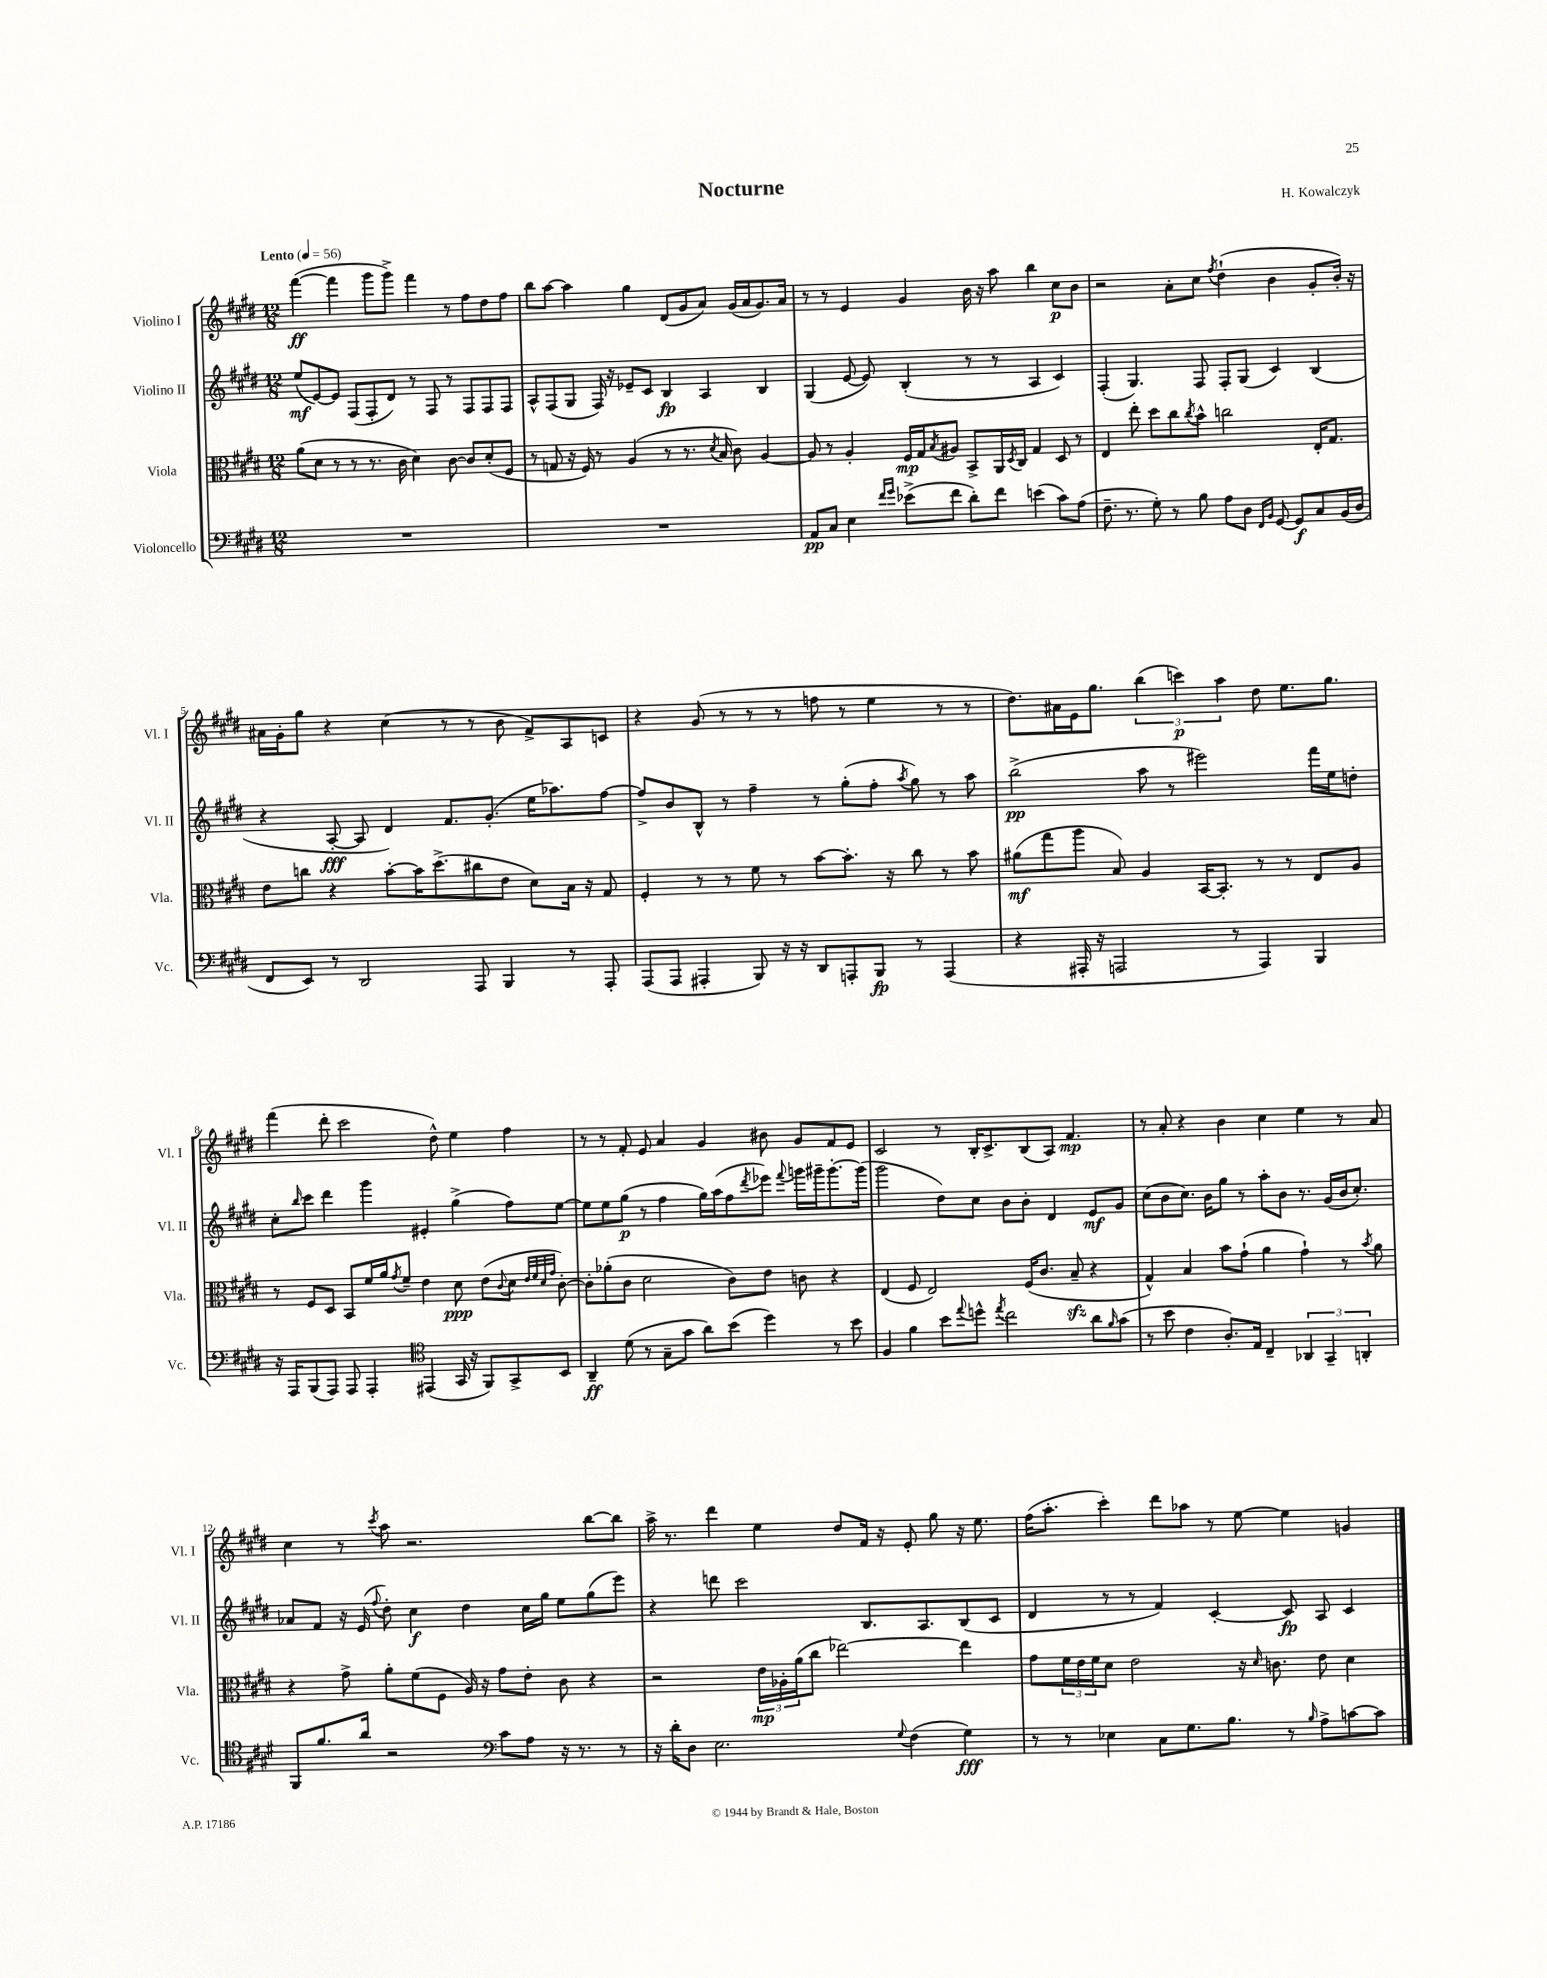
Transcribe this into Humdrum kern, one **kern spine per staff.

**kern	**kern	**kern	**kern
*staff4	*staff3	*staff2	*staff1
*clefF4	*clefC3	*clefG2	*clefG2
*k[f#c#g#d#]	*k[f#c#g#d#]	*k[f#c#g#d#]	*k[f#c#g#d#]
*M12/8	*M12/8	*M12/8	*M12/8
*MM56	*MM56	*MM56	*MM56
1.r	(8a\L	(8ee/L	([4fff#\
.	8d#\J	[8e/)	.
.	8r	8e/]J	4fff#\]
.	8r	(8F#/L	.
.	8.r	8F#'/	8ggg#\L
.	.	8d#/J)	8ggg#^\J)
.	16c#\	.	.
.	4d#\)	8r	4fff#\
.	.	8F#/	.
.	[8c#\	8r	8r
.	8c#/]L	8F#/L	8ff#\L
.	(8d#'/	8F#/	8dd#\
.	8F#/J	8F#/J	8ff#\J
=	=	=	=
1.r	8r	8A^^/L	8bb\L
.	8G/	(8F#/	[8aa\J
.	16r	8G#/J	4aa\]
.	16F#/)	.	.
.	8r	16F#/)	.
.	.	16r	.
.	(4A/	8e-~/L	4gg#\
.	.	8c#/J	.
.	8r	4B/	(8d#/L
.	8.r	.	8g#/
.	.	4A/	8a/J)
.	8qd#/	.	.
.	16B/	.	.
.	8c#\)	.	(16g#/LL
.	.	.	16a/J
.	[4A/	4B/	8.g#/)
.	.	.	16a/Jk
=	=	=	=
8AA/L	8A/]	(4G#/	8r
8C#/J	8r	.	8r
4E\	4A'/	[8e/	4e/
.	.	8e/])	.
16qqf#/LL	.	.	.
16qqg#/JJ	.	.	.
(8e-^\L	16F#/LL	(4B'/	4g#/
.	16G#/J	.	.
.	8qB/	.	.
8f#\J	8A#/J	.	.
8d#'\L)	8BB^/L	8r	16b\
.	.	.	16r
8f#\J	16AA/L	8r	8aa\
.	8qD#/	.	.
.	16C#/JJ	.	.
(4e\	4G#/	4A/	4bb\
8c#\L)	8D#/	4c#/)	8cc#\L
(8A\J	8r	.	8b\J
=	=	=	=
8.F#~\	4E/	(4F#'/	2r
8.r	.	.	.
.	8ee'\	4.G#/)	.
8G#'\)	8dd#\L	.	.
8r	8cc#\	.	8a'\L
.	8qcc#/	.	.
8B\	8b^^\J	8F#/	8cc#\J
.	.	.	8qff#/
8A\L	2cc\	8F#'/L	(4dd#`\
8D#\J	.	(8G#/J	.
16qqFF#/LL	.	.	.
16qqBB/JJ	.	.	.
[8GG#/	.	4c#/)	4b\
8GG#/]L	.	.	.
8C#/	16E'/LK	(4B/	8g#'/L
.	8.G#/J	.	.
(16BB/L	.	.	16b'/Jk)
16D#/JJ	.	.	16r
=	=	=	=
8FF#/L	8e\L	4r	16a#\LL
.	.	.	16g#'\J
8EE/J)	8cc\J	.	8gg#\J
8r	4r	[8A'/	4r
2DD#/	.	8A/]	.
.	[8b'\L	4d#/)	(4cc#\
.	16b\]K	.	.
.	(8.dd#^\	.	.
.	.	8.f#/L	8r
8AAA/	8cc#\	.	8r
.	.	(8.g#'/J	.
4BBB/	8e\J	.	8b\
.	8d#\L)	16ee\LK	8f#^/L)
.	.	8.aa-\)	.
8r	16B\Jk	.	8A/
.	16r	.	.
8AAA'/	8G#/	[8ff#\J	8c/J
=	=	=	=
(8AAA/L	4F#'/	8ff#^/]L	4r
8AAA/J	.	8b/	.
4AAA#'/	8r	8B^^/J	(8g#/
.	8r	8r	8r
8BBB/)	8f#\	4ff#~\	8r
16r	8r	.	8r
16r	.	.	.
8DD#/L	[8b\L	8r	8ff\
8AAA'/	8.b'\]J	(8gg#'\L	8r
8BBB/J	.	8ff#'\J	4ee\
.	16r	.	.
.	.	8qaa/	.
8r	8cc#\	8gg#\)	.
(4AAA/	8r	8r	8r
.	8b\	8aa\	8r
=	=	=	=
4r	(8a#\L	(2bb^\	8.dd#\L)
.	8gg#\	.	.
.	.	.	16a#\L
16AAA#'/	8aa\J	.	16e\J
16r	.	.	8.gg#\J
2AAA/	8B/)	.	.
.	4A/	8aa\	(6bb\
.	.	8r	.
.	.	.	6ccc\)
.	[16BB/LK	2eee#\)	.
.	8.BB'/]J	.	.
.	.	.	6aa\
8r	.	.	.
4AAA/)	8r	.	8dd#\
.	8r	.	8.ee\L
4BBB/	8E/L	16fff#\LL	.
.	.	16ee\J	8.gg#\J
.	8A/J	8dd'\J	.
=	=	=	=
16r	8r	8cc#'\L	(4fff#\
16AAA/LK	.	.	.
.	.	16qqbb/	.
(8BBB/	8F#/L	8ccc#\J	.
8AAA/J)	8D#/J	4ddd#\	8ddd#'\
8AAA/	8BB/L	.	2ccc#\
4AAA'/	16f#/L	4ggg#\	.
.	16a/J	.	.
.	8qg#/	.	.
.	8f#~/J	.	.
*clefC4	*	*	*
(4EE#/	4e\	4e#'/	.
.	.	.	8dd#^^\)
16GG#/	8d#\	(4gg#^\	4ee\
16r	.	.	.
8FF#/L)	(8e\L	.	.
.	8qqc#/	.	.
8GG#^/	8d#\J	8ff#\L)	4ff#\
.	32qqe/LLL	.	.
.	32qqf#/	.	.
.	32qqd#/	.	.
.	32qqg#/JJJ	.	.
8BB/J	[8c#'\)	[8ee\J	.
=	=	=	=
4AA~/	8c#'\]L	8ee\]L	8r
.	(8a-'\	8ee\	8r
(8d#\	8c#\J	(8gg#\J	8f#'/
8r	2d#\	8r	8e/
8G#~\L	.	4ff#\	4a/
8g#\J	.	.	.
8a\L)	.	16gg#\LL)	4g#/
.	.	(16aa\J	.
(8b\J	8c#\L)	8ff#\	.
.	.	8qddd#/	.
4dd#\)	8e\J	8eee-\J)	8b#\
.	.	8qqfff#/	.
.	8c\	16ggg\LL	8g#/L
.	.	16ggg#~\J	.
8r	4r	[8.ggg#'\	8f#/
8b\	.	.	8e/J
.	.	(16ggg#\]Jk	.
=	=	=	=
4F#/	(4E/	2ggg#\	2c#/
4f#\	8F#/	.	.
.	2E/)	.	.
8b\L	.	8dd#\L)	8r
8qqee/	.	.	.
8dd^^\J	.	8cc#\J	16B'/LK
.	.	.	8.c#^/
8qee/	.	.	.
2cc#\	.	8b\L	.
.	(16F#/LK	8b'\J	(8B/
.	8.c#/J	.	.
.	.	4d#/	8A/J)
.	8B~/	.	4.f#/
8a\L	4r	8e/L	.
16qqf#/	.	.	.
(8g#\J	.	8g#/J	.
=	=	=	=
8r	4G#^^/)	(8cc#\L	8r
8b\	.	8b\	8a'/
4c#\	4B/	8.cc#\J)	4r
.	.	16b\LK	.
8.A'/L)	8b\L	8gg#\J	4b\
.	(8g#`\J	8r	.
16E/Jk	.	.	.
4C#~/	4a\	8aa'\L	4cc#\
.	.	8b\J	.
6AA-/	4g#`\)	8.r	4ee\
6GG#~/	.	.	.
.	.	(16g#/LL	.
.	8r	16b/J	8r
.	.	8.cc#'/J)	.
6AA'/	.	.	.
.	8qb/	.	.
.	8a\	.	8a/
=	=	=	=
8FF#/L	4r	8a-/L	4cc#\
8.f#/	.	8f#/J	.
.	8g#^\	16r	8r
16a/Jk	.	(16e/	.
.	.	8qqff#/	8qccc#/
2r	8a'\L	8dd#'\)	8aa\
.	(8f#\	4cc#\	2.r
.	8F#\J	.	.
.	16A/)	4dd#\	.
.	16r	.	.
*clefF4	*	*	*
8c#\L	8g#\L	.	.
8A\J	8e'\J	16cc#\LL	.
.	.	16gg#\JJ	.
16r	8c#\	8ee\L	.
8.r	.	.	.
.	4r	(8gg#\	[8bb\L
8r	.	8eee\J)	8bb\]J
=	=	=	=
16r	2r	4r	16aa^\
16d#'\LK	.	.	8.r
8D#\J	.	.	.
2.E\	.	8ddd\	4ddd#\
.	.	2ccc#\	.
.	24e\LL	.	4ee\
.	24A-'\	.	.
.	(24a\J	.	.
.	8cc#\J	.	.
.	[2ee-\)	.	8dd#/L
.	.	8.B/L	16f#/Jk
.	.	.	16r
8qqG#/	.	.	.
(4F#\	.	.	8e'/
.	.	8.A/	.
.	.	.	8gg#\
4G#\)	4ee-\]	(8B/	16r
.	.	.	8.ee\
.	.	8c#/J	.
=	=	=	=
8r	8g#\L	4d#/	(16ff#\LK
.	.	.	8.aa'\J
8r	24f#\L	.	.
.	24e\	.	.
.	24f#\J	.	.
4E-\	8d#\J	8r	4ccc#'\)
.	2e\	8r	.
8C#\L	.	4f#/)	8ddd#\L
8.G#\	.	.	8aa-\J
.	.	[4c#'/	8r
8.B\J	.	.	.
.	16r	.	[8ee\
.	16qqd#/	.	.
.	8.c\	.	.
8r	.	8c#/]	4ee\]
16qqB/	.	.	.
8A^\L	8e\	8A/	.
[8c\	4d#\	4c#/	4g/
8c\]J	.	.	.
==	==	==	==
*-	*-	*-	*-
